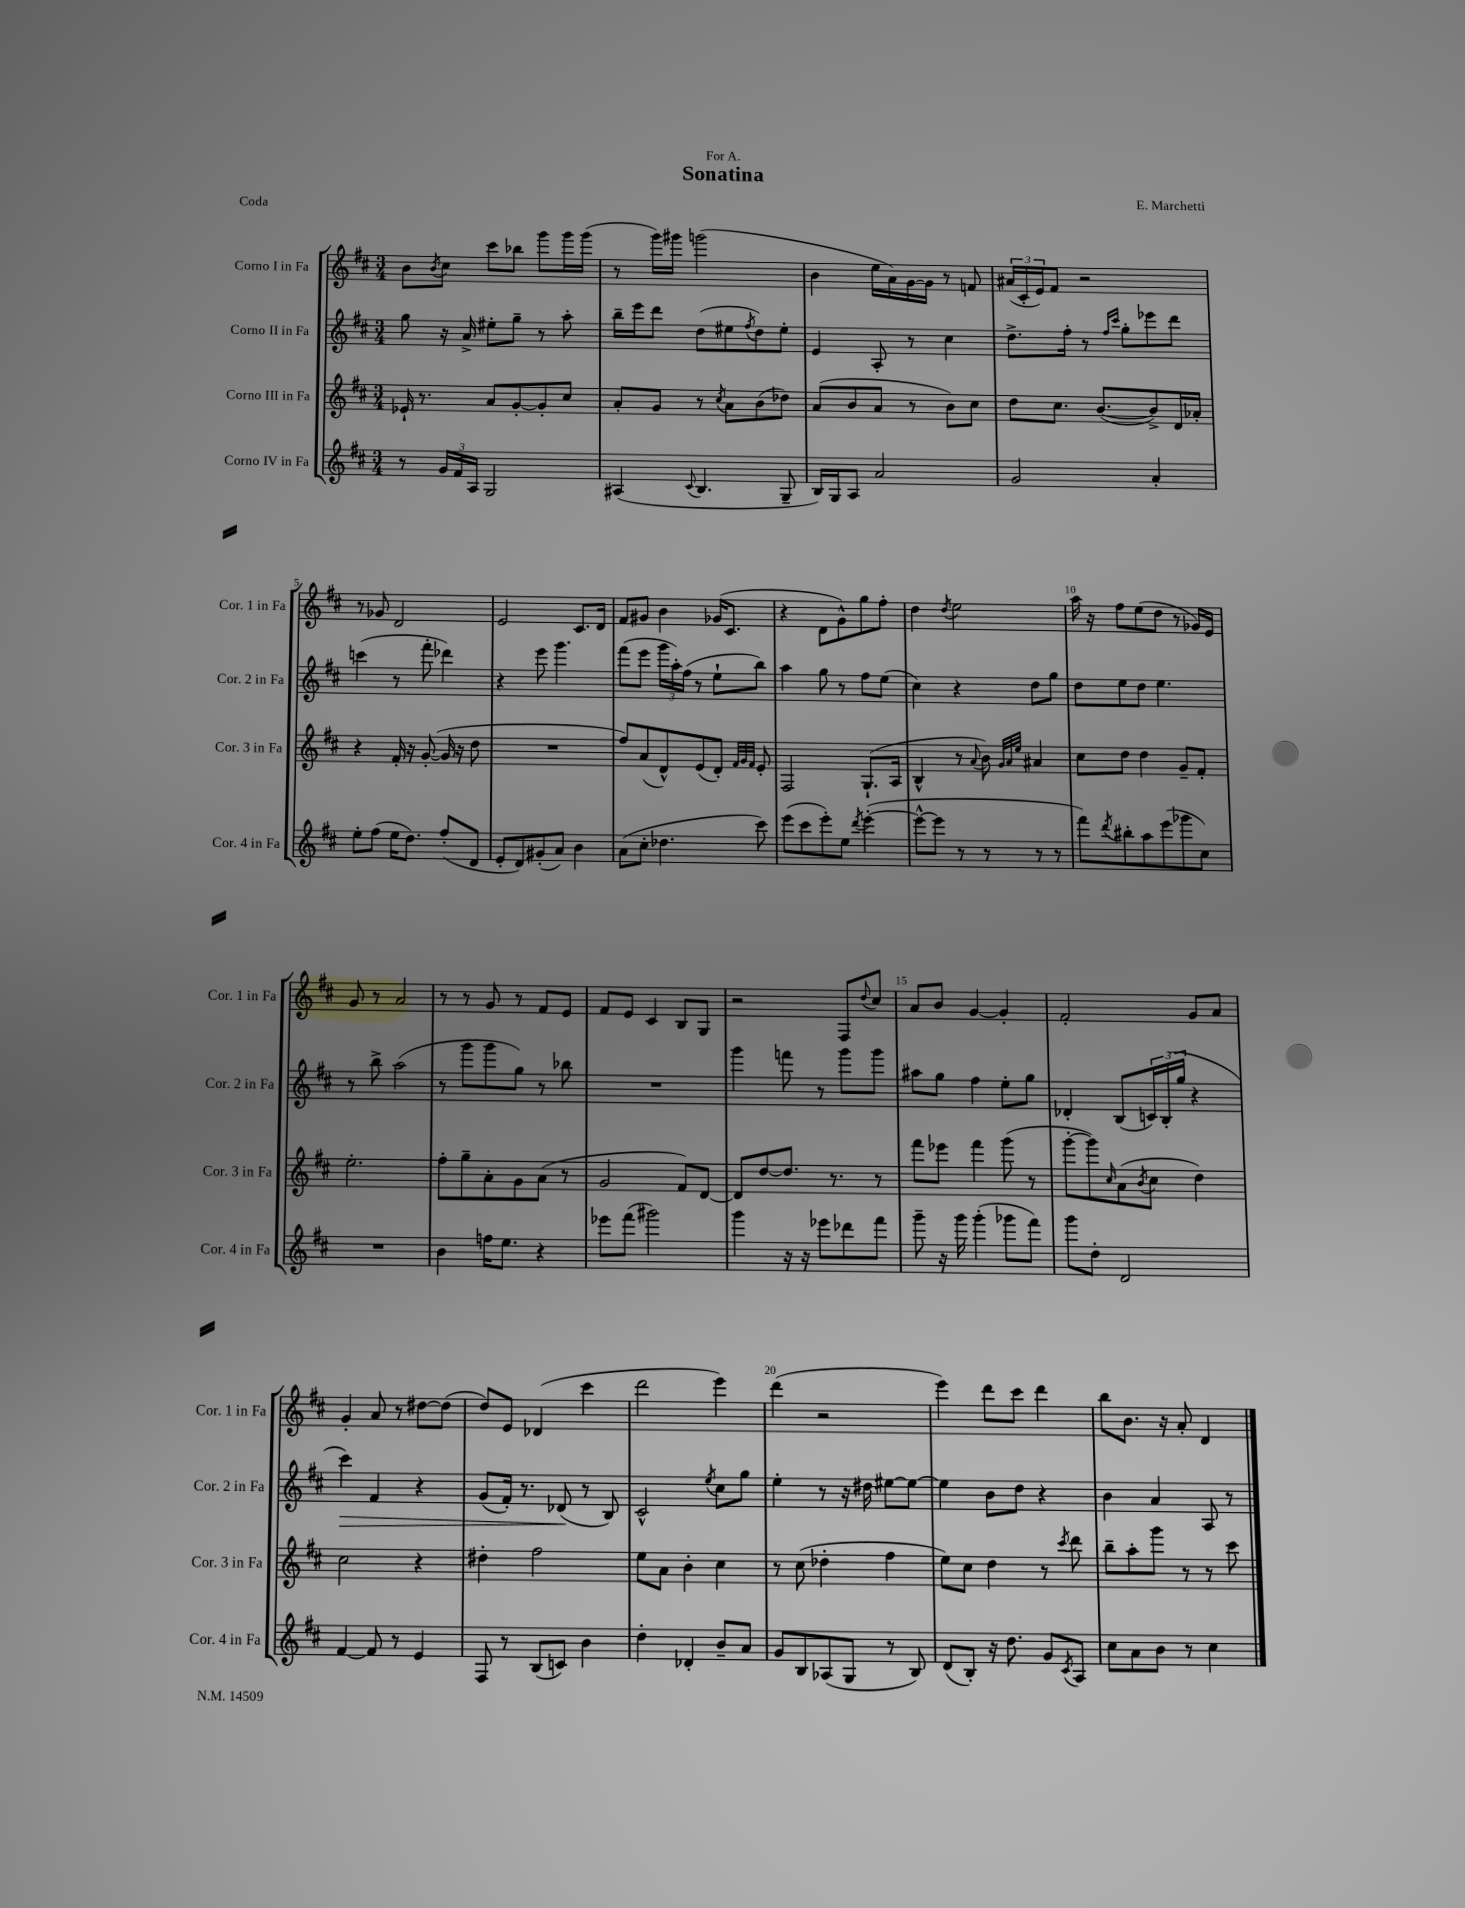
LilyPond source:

\header { title = "Sonatina" composer = "E. Marchetti" dedication = "For A." piece = "Coda" }
<<
\new StaffGroup <<
\new Staff = "s0" \with { instrumentName = "Corno I in Fa" shortInstrumentName = "Cor. 1 in Fa" } {
    \clef treble \key d \major \numericTimeSignature \time 3/4
    b'8 \acciaccatura { b'8 } cis''8 cis'''8 bes''8 g'''8 g'''16 g'''16( |
    r8 g'''16) gis'''16 g'''2( |
    b'4 e''16 a'16) g'16~ g'16 r8 f'8 |
    \tuplet 3/2 { ais'16( cis'16-. e'16) } fis'8 r2 |
    r8 ges'8 d'2 |
    e'2 cis'8. d'16 |
    fis'8 gis'8 b'4 ges'16( cis'8. |
    r4 d'8 g'8-^) g''8 fis''8-. |
    d''4 \acciaccatura { d''8 } e''2 |
    a''16 r16 fis''8 e''8( d''8 r8 ges'16) e'16 |
    g'8 r8 a'2 |
    r8 r8 g'8 r8 fis'8 e'8 |
    fis'8 e'8 cis'4 b8 g8 |
    r2 fis8 \appoggiatura { d''8 } cis''8 |
    a'8 b'8 g'4~ g'4-. |
    fis'2-. g'8 a'8 |
    g'4-. a'8 r8 dis''8~ dis''8( |
    d''8) e'8 des'4( cis'''4 |
    d'''2 e'''4) |
    d'''4( r2 |
    e'''4) d'''8 cis'''8 d'''4 |
    b''8 b'8. r16 a'8-. d'4 \bar "|." |
}
\new Staff = "s1" \with { instrumentName = "Corno II in Fa" shortInstrumentName = "Cor. 2 in Fa" } {
    \clef treble \key d \major \numericTimeSignature \time 3/4
    g''8 r16 a'16-> eis''8-. g''8-- r8 a''8-. |
    b''16-- e'''16 d'''8 d''8( eis''8 \acciaccatura { fis''8 } d''8) eis''8-. |
    e'4 a8-. r8 cis''4 |
    d''8.-> fis''16-. r8 \grace { fis''16 cis'''16 } g''8-. ees'''8 d'''8 |
    c'''4( r8 fis'''8-. des'''4) |
    r4 e'''8 g'''4. |
    fis'''8( e'''8 \tuplet 3/2 { g'''16 a''16-.) fis''16( } r8 e''8-! b''8) |
    a''4 g''8 r8 fis''8 e''8( |
    cis''4) r4 d''8 g''8 |
    d''8 e''8 d''8 e''4. |
    r8 b''8-> a''2( |
    r8 g'''8 g'''8 g''8) r8 bes''8 |
    R2. |
    g'''4 f'''8 r8 g'''8 g'''8 |
    ais''8 g''8 fis''4 e''8-. g''8 |
    des'4-. b8( \tuplet 3/2 { c'16) b16-.( g''16 } r4 |
    cis'''4\>) fis'4 r4 |
    g'8( fis'16-.) r8. des'8\!( r8 b8) |
    cis'2-^ \acciaccatura { e''8 } cis''8 g''8 |
    e''4-. r8 r16 dis''16 eis''8~ eis''8~ |
    eis''4 b'8 d''8 r4 |
    b'4 a'4 a8 r8 \bar "|." |
}
\new Staff = "s2" \with { instrumentName = "Corno III in Fa" shortInstrumentName = "Cor. 3 in Fa" } {
    \clef treble \key d \major \numericTimeSignature \time 3/4
    ees'16-! r8. a'8 g'8~-. g'8-. cis''8 |
    a'8-. g'8 r8 \acciaccatura { cis''8 } a'8 b'8( des''8) |
    a'8( b'8 a'8 r8 b'8) cis''8 |
    d''8 cis''8. b'8.~( b'8->) d'16 aes'16-. |
    r4 fis'16-. r16 g'8~-.( g'16 r16 d''8 |
    R2. |
    fis''8) a'8( d'8-^) e'8( d'8-.) \grace { fis'32 g'32 fis'32 } e'8-. |
    fis2 g8.-!( a16 |
    b4-^ r8 \appoggiatura { a'8 } b'8) \grace { g'32 a'32 e''32 } ais'4 |
    cis''8 d''8 d''4 g'8-- fis'8-. |
    e''2.-. |
    fis''8-. g''8-- a'8-. g'8 a'8( r8 |
    g'2 fis'8) d'8~ |
    d'8 d''8~ d''8. r8. r8 |
    fis'''8 ees'''8 fis'''4 g'''8( r8 |
    g'''8~-. g'''8) \grace { cis''16 } a'8( \acciaccatura { b'8 } cis''8 d''4) |
    cis''2 r4 |
    dis''4-. fis''2 |
    e''8 a'8 b'4-. cis''4 |
    r8 cis''8( des''4-. fis''4 |
    e''8) cis''8 d''4 r8 \acciaccatura { cis'''8 } d'''8 |
    b''8-- a''8-. g'''8 r8 r8 cis'''8 \bar "|." |
}
\new Staff = "s3" \with { instrumentName = "Corno IV in Fa" shortInstrumentName = "Cor. 4 in Fa" } {
    \clef treble \key d \major \numericTimeSignature \time 3/4
    r8 \tuplet 3/2 { g'16 fis'16 a16 } g2 |
    ais4( \appoggiatura { cis'8 } b4. g8-- |
    b16) g16 a8 a'2 |
    g'2 a'4-. |
    e''8-. fis''8( e''16 d''8.) fis''8-.( d'8 |
    e'8-. d'8) gis'8-.( a'8) b'4 |
    a'8( cis''8-. des''4. cis'''8) |
    e'''8( cis'''8 e'''8-.) e''8 \acciaccatura { d'''8 } e'''4~-.( |
    e'''8~-^ e'''8 r8 r8 r8 r8 |
    fis'''8) \acciaccatura { d'''8 } bis''8-. a''8 e'''8( ges'''8 cis''8) |
    R2. |
    b'4 f''16 e''8. r4 |
    ees'''8 fis'''8( gis'''2) |
    g'''4 r16 r16 ees'''8 des'''8 fis'''8 |
    g'''8-- r16 g'''16 g'''4-.( ges'''8 fis'''8) |
    g'''8 d''8-. d'2 |
    fis'4~ fis'8 r8 e'4 |
    fis8 r8 b8( c'8) b'4 |
    d''4-. des'4-. b'8-- a'8 |
    g'8 b8 aes8( g8 r8 b8) |
    d'8( b8-.) r16 d''8. g'8 \acciaccatura { cis'8 } a8 |
    cis''8 a'8 b'8 r8 cis''4 \bar "|." |
}
>>
>>
\layout { \context { \Score \override BarNumber.break-visibility = ##(#f #t #t) barNumberVisibility = #(every-nth-bar-number-visible 5) } }
